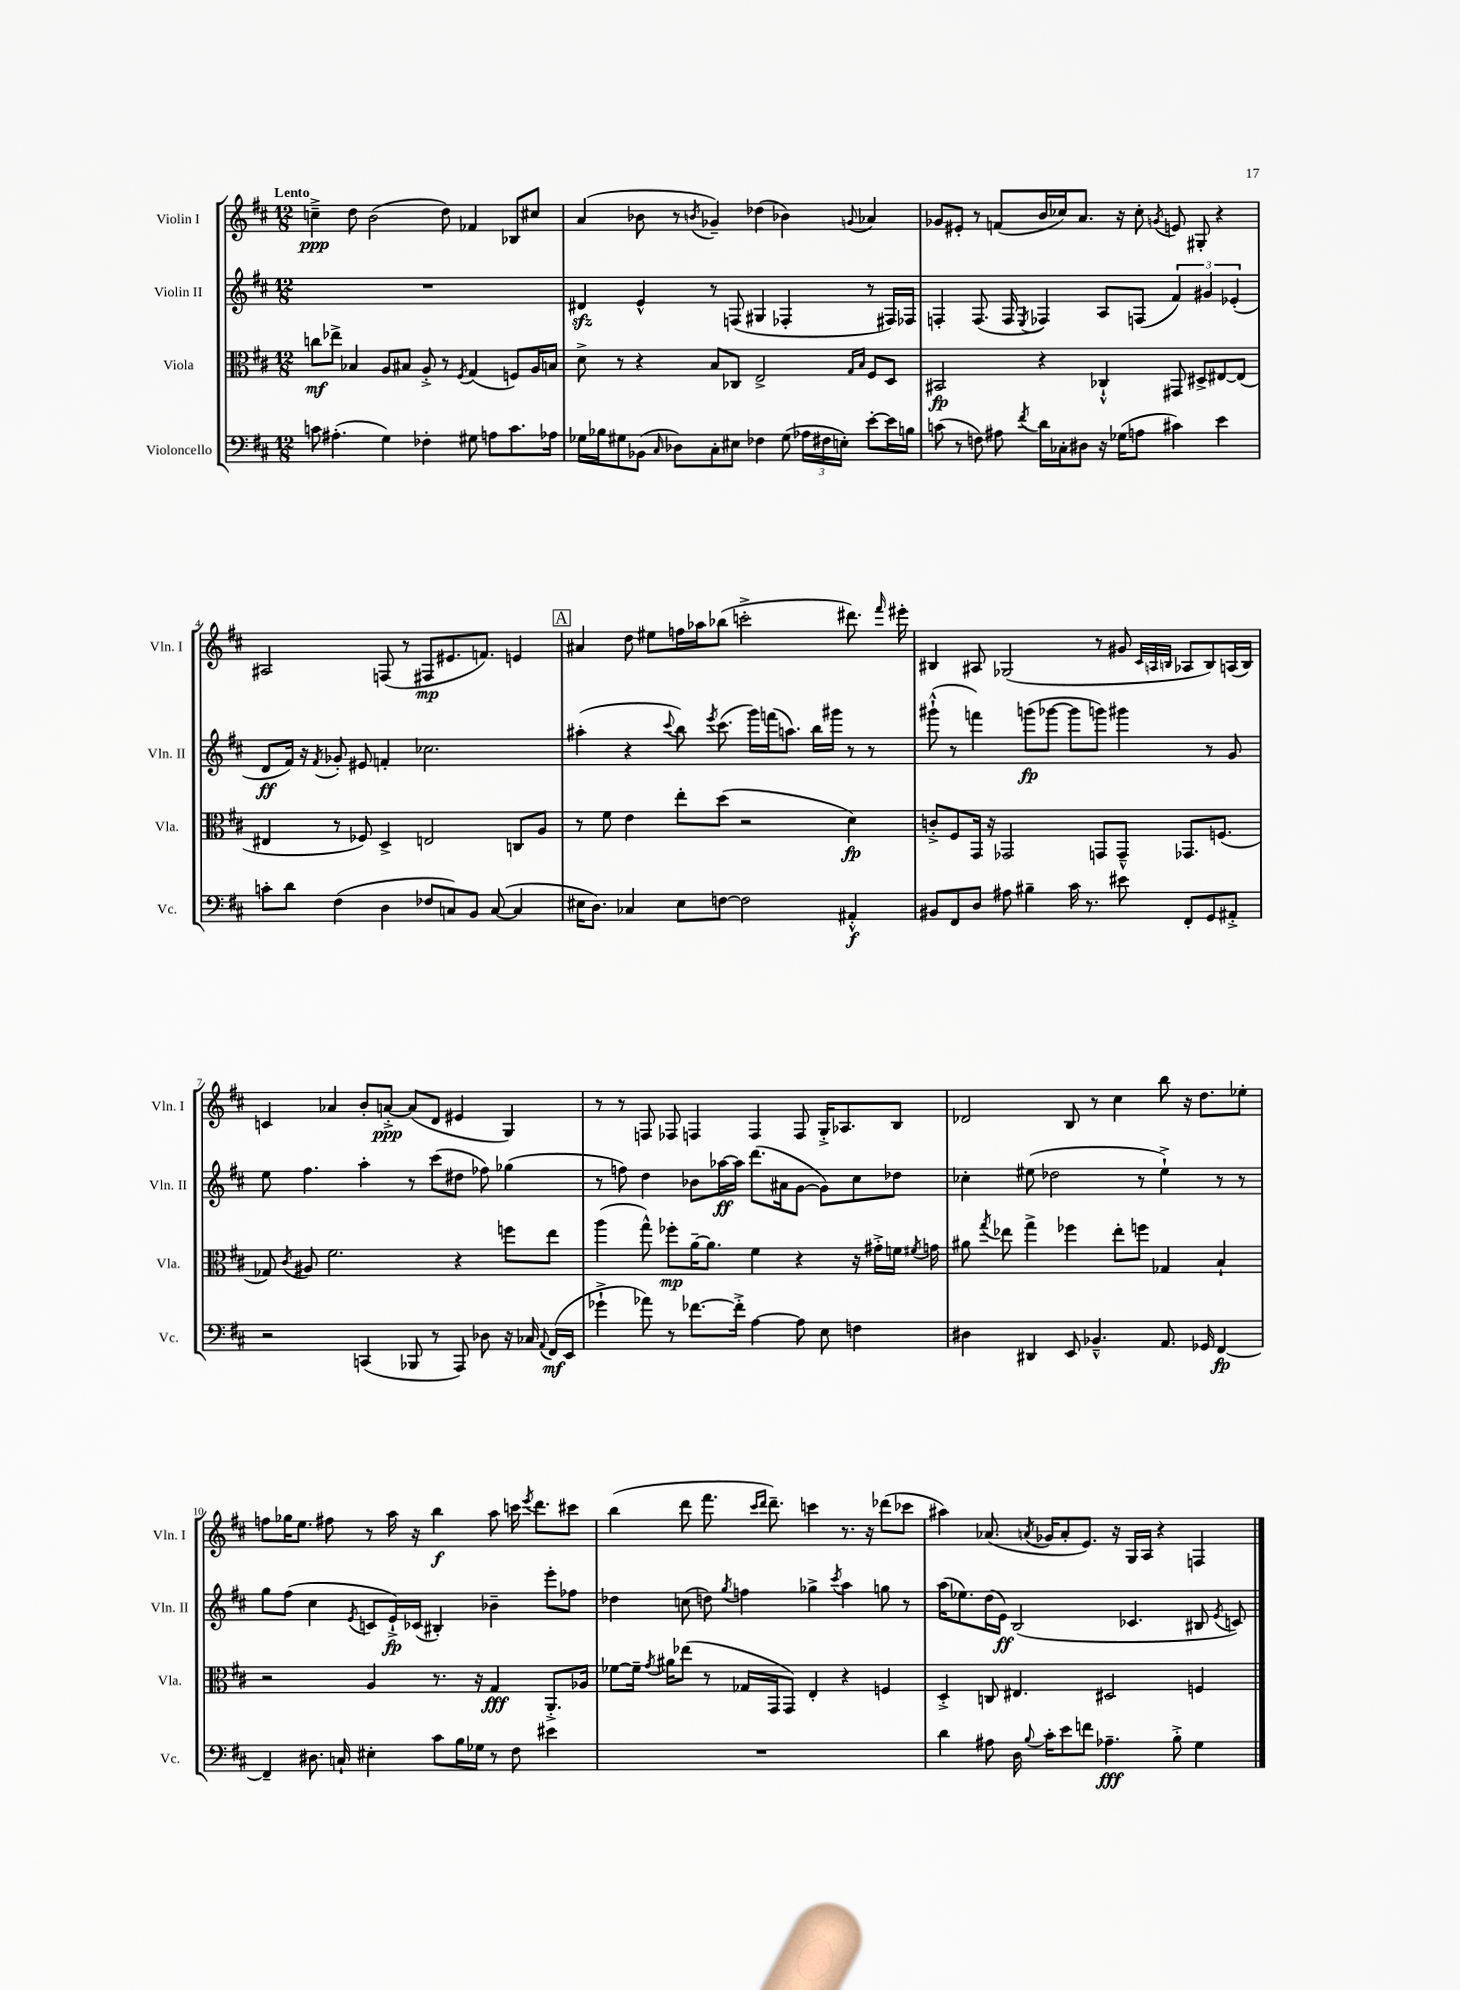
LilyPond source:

<<
\new StaffGroup <<
\new Staff = "s0" \with { instrumentName = "Violin I" shortInstrumentName = "Vln. I" } {
    \clef treble \key d \major \numericTimeSignature \time 12/8 \tempo "Lento"
    \autoBeamOff c''4--->\ppp d''8 b'2( d''8) fes'4 bes8[ cis''8] |
    a'4( bes'8 r8 \acciaccatura { b'8 } ges'4--) des''4( bes'4) \appoggiatura { g'8 } aes'4 |
    ges'8[ eis'8]-. r8 f'8[( b'16 ces''16) a'8.] r16 ces''8-. \acciaccatura { g'8 } e'8 gis8-. r4 |
    ais2 f8( r8 fis8[\mp eis'8. f'8.]) e'4 |
    \mark \markup { \box "A" } ais'4 d''8 eis''8[ f''16 aes''16 bes''8]( c'''2-.-> dis'''8.) \grace { fis'''16 } eis'''16-. |
    bis4 ais8 ges2( r8 gis'8 \grace { cis'32[ a32 b32] } aes8[ b8) a16( b16]) |
    c'4 aes'4 b'8[-. a'8]~-.->\ppp a'8[( d'8] eis'4 g4) |
    r8 r8 f8 fes8 f4 f4 f8 g16[-.-> aes8. b8] |
    des'2 b8 r8 cis''4 b''8 r16 d''8.[ ees''8]-. |
    f''8[ ges''16 e''8.] fis''8 r8 a''16 r16 b''4\f a''8 c'''16 \acciaccatura { e'''8 } d'''8.[ cis'''8] |
    b''4( d'''8 fis'''8. \grace { cis'''16[ d'''16] } d'''8.--) c'''4 r8. r16 des'''8[( ces'''8] |
    ais''4) aes'8.( \acciaccatura { a'8 } ges'16[ a'8-. e'8.]) r16 g16[ a16] r4 f4 \bar "|." |
}
\new Staff = "s1" \with { instrumentName = "Violin II" shortInstrumentName = "Vln. II" } {
    \clef treble \key d \major \numericTimeSignature \time 12/8
    \autoBeamOff R1. |
    dis'4\sfz e'4-^ r8 f8( gis4 fes4-. r8 fis16[) fes16] |
    f4-. f8.( f16 \acciaccatura { e8 } fes4) a8[ f8]( \tuplet 3/2 { fis'4) gis'4 ees'4-.( } |
    d'8[\ff fis'16]) r16 \acciaccatura { fis'8 } ges'8-. eis'8 f'4-. ces''2. |
    \mark \markup { \box "A" } ais''4-.( r4 \appoggiatura { cis'''8 } b''8) \acciaccatura { e'''8 } cis'''8.( g'''16[) f'''16( a''8.]) b''16[ gis'''16] r8 r8 |
    gis'''8-!-^( r8 f'''4) g'''8[\fp( ges'''8]~ ges'''8[ g'''8]) gis'''4 r8 g'8 |
    e''8 fis''4. a''4-. r8 cis'''8[( dis''8] fes''8) ges''4( |
    r8 f''8) d''4 bes'8[ aes''16~\ff aes''16] d'''8.[( ais'16 g'8]~ g'8[) cis''8 des''8] |
    ces''4-. eis''8( des''2 r8 eis''4-!->) r8 r8 |
    g''8[ fis''8]( cis''4 \acciaccatura { e'8 } c'8[ e'16-!->\fp) ces'16]( bis4-.) bes'4-- e'''8[-. fes''8] |
    des''4 c''8( d''8) \acciaccatura { g''8 } f''4 ges''4-> \acciaccatura { cis'''8 } a''4 g''8 r8 |
    a''16[( ees''8.) d''16( e'16]\ff) b2( ces'4. bis8 \acciaccatura { e'8 } c'8) \bar "|." |
}
\new Staff = "s2" \with { instrumentName = "Viola" shortInstrumentName = "Vla." } {
    \clef alto \key d \major \numericTimeSignature \time 12/8
    \autoBeamOff c''8[\mf ees''8]-> bes4 a8[ bis8] a8-.-> r8 \acciaccatura { fis8 } g4( f8[) a16 b16] |
    d'8-> r8 r4 b8[ ces8] e2-> \grace { g16[ b16] } fis8[ d8] |
    bis,2\fp r4 ces4-!-^ gis,8 dis8[-> eis8~ eis8]( |
    eis4 r8 fes8) d4-> e2 c8[ a8] |
    \mark \markup { \box "A" } r8 fis'8 e'4 e''8[-. d''8]( r2 d'4\fp) |
    c'8[-.-> fis8 g,16] r16 ges,2 g,8[ g,8]---^ ges,8.[ f8.]( |
    ges8) \acciaccatura { cis'8 } ais8 fis'2. r4 f''8[ e''8] |
    a''4( g''8-^) fes''8[-.\mp a'16~-- a'8.] fis'4 r4 r16 gis'16[-.-> f'16] \acciaccatura { fis'8 } g'16 |
    ais'8 \acciaccatura { g''8 } ees''8 g''4-> fes''4 ees''8[-. f''8] ges4 b4-! |
    r2 a4 r8. r16 g4\fff a,8.[-.-> aes16] |
    fes'8[~ fes'16]-- \acciaccatura { g'8 } ais'16[ ees''8]( r8 ges16[ g,16 g,8]) e4-. r4 f4 |
    d4-.-> c8 eis4. dis2 f4 \bar "|." |
}
\new Staff = "s3" \with { instrumentName = "Violoncello" shortInstrumentName = "Vc." } {
    \clef bass \key d \major \numericTimeSignature \time 12/8
    \autoBeamOff c'8 ais4.-.( g4) fes4-. gis8 a8[ c'8. aes16] |
    ges16[ bes16 gis8 bes,8]( \grace { cis16 } des8[) cis8-. eis8] fes4 gis8( \tuplet 3/2 { aes16[ fis16 e16]-.) } e'8[~-. e'16 b16] |
    c'8( r8 f8) ais8 \acciaccatura { fis'8 } d'16[ ces16-. dis8] r16 ges16[( a8] cis'4) e'4 |
    c'8[-. d'8] fis4( d4 fes8[ c8) b,8] c8~( c4 |
    \mark \markup { \box "A" } eis16[ d8.]) ces4 eis8[ f8]~ f2 ais,4-.-^\f |
    bis,8[ fis,8 d8] ais8 bis4-- cis'16 r8. eis'8 fis,8[-. g,8 ais,8]-.-> |
    r2 c,4( bes,,8 r8 a,,8) des8 r16 ces16 \appoggiatura { a,8 } fis,16[\mf( e,16] |
    ges'4-!-> aes'8) r8 fes'8.[~ fes'16]-.-> a4~ a8 e8 f4 |
    dis4 dis,4 e,8 bes,4.---^ a,8. ges,16 fis,4~\fp |
    fis,4-- dis8. c16-! eis4-. cis'8[ b16 ges16] r8 fis8 eis'4 |
    R1. |
    d'4 ais8 d16 \appoggiatura { b8 } cis'16[-. e'8 f'8] aes4.--\fff b8-.-> g4 \bar "|." |
}
>>
>>
